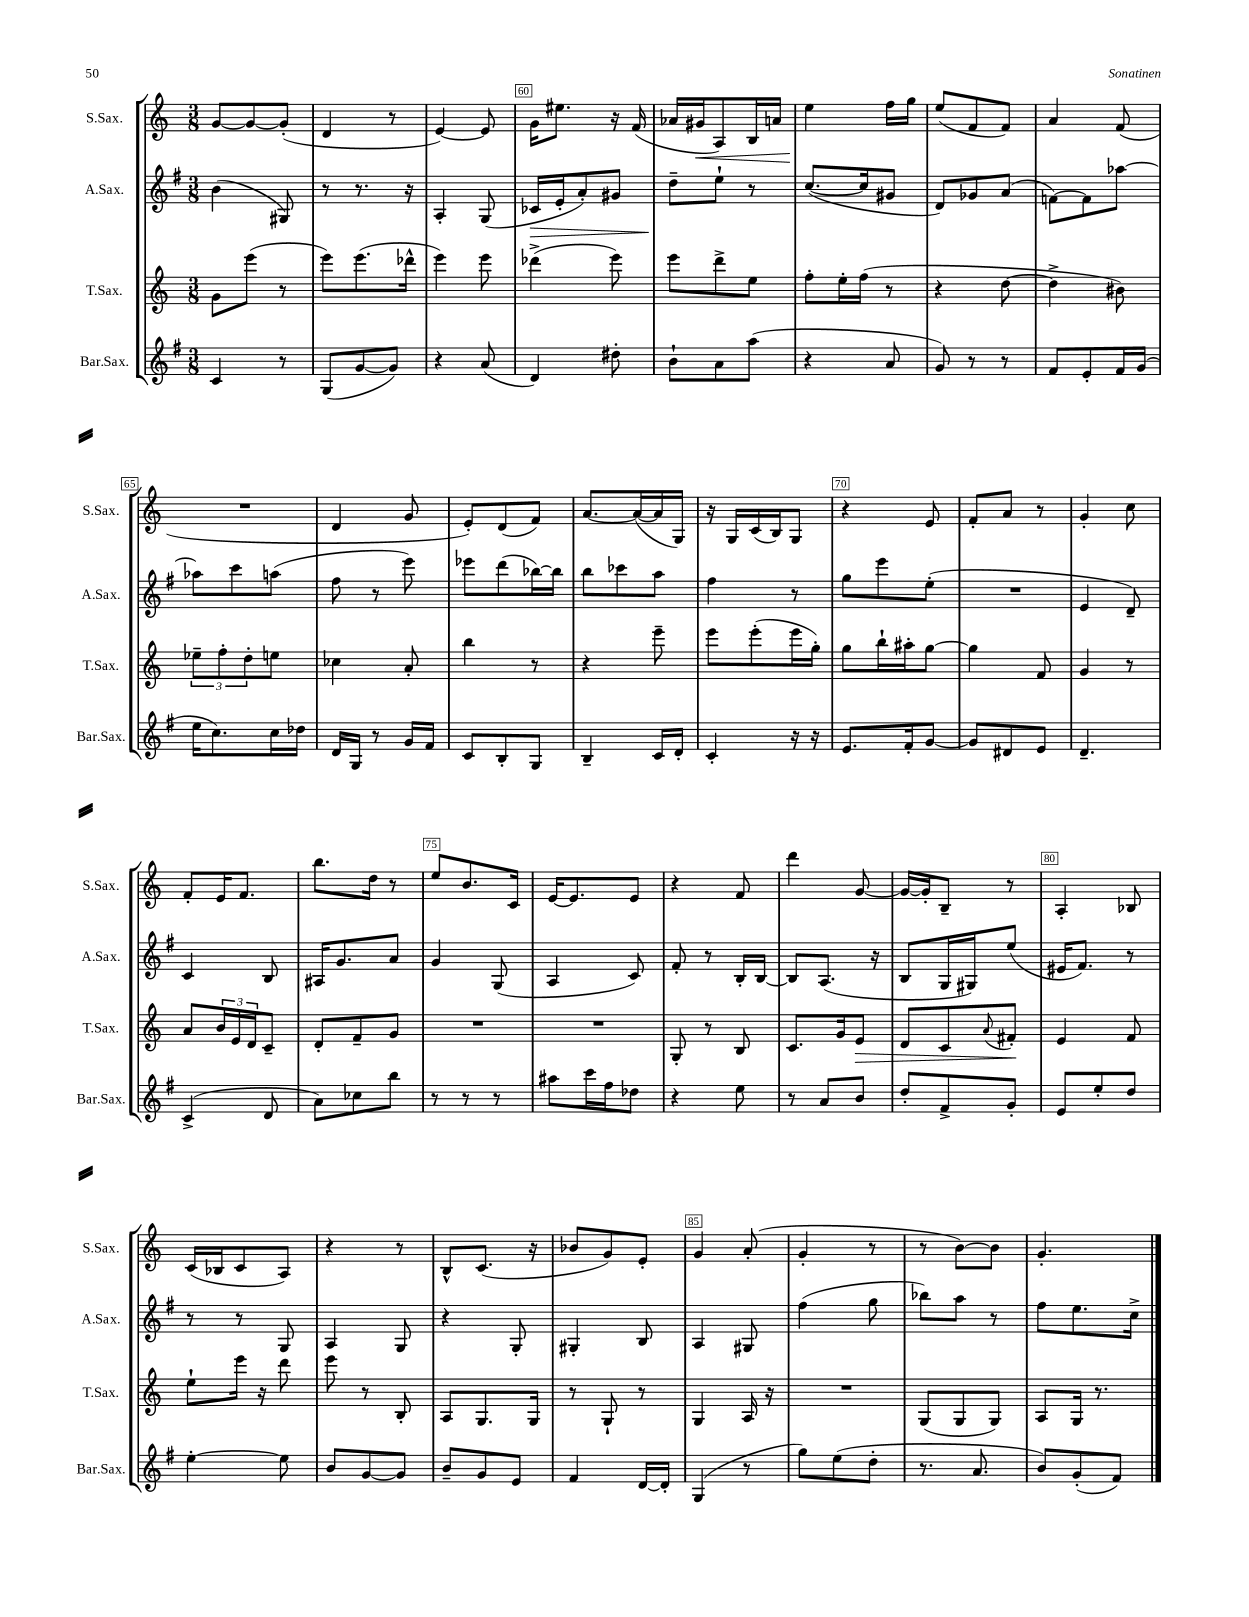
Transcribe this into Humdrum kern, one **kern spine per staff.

**kern	**kern	**kern	**kern
*staff4	*staff3	*staff2	*staff1
*clefG2	*clefG2	*clefG2	*clefG2
*k[f#]	*k[]	*k[f#]	*k[]
*M3/8	*M3/8	*M3/8	*M3/8
4c	8g	(4b	[8g
.	(8eee	.	8g_
8r	8r	8G#)	(8g']
=	=	=	=
(8G	8eee)	8r	4d
[8g	(8.eee	8.r	.
8g])	.	.	8r
.	16ddd-^^	16r	.
=	=	=	=
4r	4eee)	4A'	[4e)
(8a	8eee	(8G	8e]
=	=	=	=
4d)	(4ddd-^	16c-	16g
.	.	16e'	8.ee#
.	.	8a')	.
8dd#'	8eee)	8g#	16r
.	.	.	(16f
=	=	=	=
8b`	8eee	8dd~	16a-
.	.	.	16g#
8a	8ddd^	8ee`	8A)
(8aa	8ee	8r	16B
.	.	.	16a
=	=	=	=
4r	8ff'	([8.cc	4ee
.	16ee'	.	.
.	(16ff	16cc]	.
8a	8r	8g#	16ff
.	.	.	16gg
=	=	=	=
8g)	4r	8d)	(8ee
8r	.	8g-	8f
8r	[8dd	(8a	8f)
=	=	=	=
8f#	4dd^]	[8f)	4a
8e'	.	8f]	.
16f#	8b#)	[8aa-	(8f
(16g	.	.	.
=	=	=	=
16ee	12ee-~	8aa-]	4.r
8.cc)	.	.	.
.	12ff'	.	.
.	.	8ccc	.
.	12dd'	.	.
16cc	8ee	(8aa	.
16dd-	.	.	.
=	=	=	=
16d	4cc-	8ff#	4d
16G	.	.	.
8r	.	8r	.
16g	8a'	8eee)	8g
16f#	.	.	.
=	=	=	=
8c	4bb	8eee-	8e')
8B'	.	(8ddd	(8d
8G	8r	[16bb-)	8f)
.	.	16bb-]	.
=	=	=	=
4B~	4r	8bb	[8.a
.	.	8ccc-	.
.	.	.	(16a_
16c	8eee~	8aa	16a]
16d'	.	.	16G)
=	=	=	=
4c'	8eee	4ff#	16r
.	.	.	16G
.	(8eee'	.	(16c
.	.	.	16B)
16r	16eee	8r	8G
16r	16gg')	.	.
=	=	=	=
8.e	8gg	8gg	4r
.	16bb`	8eee	.
16f#'	16aa#'	.	.
[8g	[8gg	(8ee'	8e
=	=	=	=
8g]	4gg]	4.r	8f'
8d#	.	.	8a
8e	8f	.	8r
=	=	=	=
4.d~	4g	4e	4g'
.	8r	8d~)	8cc
=	=	=	=
(4c^	8a	4c	8f'
.	24b	.	16e
.	24e	.	.
.	.	.	8.f
.	24d	.	.
8d	8c~	8B	.
=	=	=	=
8a)	8d'	16A#	8.bb
.	.	8.g	.
8cc-	8f~	.	.
.	.	.	16dd
8bb	8g	8a	8r
=	=	=	=
8r	4.r	4g	8ee
8r	.	.	8.b
8r	.	(8G	.
.	.	.	16c
=	=	=	=
8aa#	4.r	4A	[16e
.	.	.	8.e]
16ccc	.	.	.
16ff#	.	.	.
8dd-	.	8c)	8e
=	=	=	=
4r	8G'	8f#'	4r
.	8r	8r	.
8ee	8B	16B'	8f
.	.	[16B	.
=	=	=	=
8r	8.c	8B]	4ddd
8a	.	(8.A	.
.	16g	.	.
8b	8e	.	[8g
.	.	16r	.
=	=	=	=
8dd'	8d	8B	16g_
.	.	.	16g']
8f#^	8c	16G	8B~
.	.	16G#)	.
.	8qqa	.	.
8g'	8f#'	(8ee	8r
=	=	=	=
8e	4e	16e#	4A'
.	.	8.f#)	.
8ee'	.	.	.
8dd	8f	8r	8B-
=	=	=	=
[4ee'	8ee`	8r	(16c
.	.	.	16B-
.	16eee	8r	8c
.	16r	.	.
8ee]	8ddd	8G	8A)
=	=	=	=
8b	8eee	4A	4r
[8g	8r	.	.
8g]	8B'	8G	8r
=	=	=	=
8b~	8A	4r	8B^^
8g	8.G	.	(8.c
8e	.	8G'	.
.	16G	.	16r
=	=	=	=
4f#	8r	4G#'	8b-
.	8G`	.	8g)
[16d	8r	8B	8e'
16d']	.	.	.
=	=	=	=
(4G	4G	4A	4g
8r	16A	8G#	(8a'
.	16r	.	.
=	=	=	=
8gg)	4.r	(4ff#	4g'
(8ee	.	.	.
8dd'	.	8gg	8r
=	=	=	=
8.r	(8G	8bb-)	8r
.	8G	8aa	[8b)
8.a	.	.	.
.	8G)	8r	8b]
=	=	=	=
8b)	8A	8ff#	4.g'
(8g'	16G	8.ee	.
.	8.r	.	.
8f#)	.	.	.
.	.	16cc^	.
==	==	==	==
*-	*-	*-	*-
